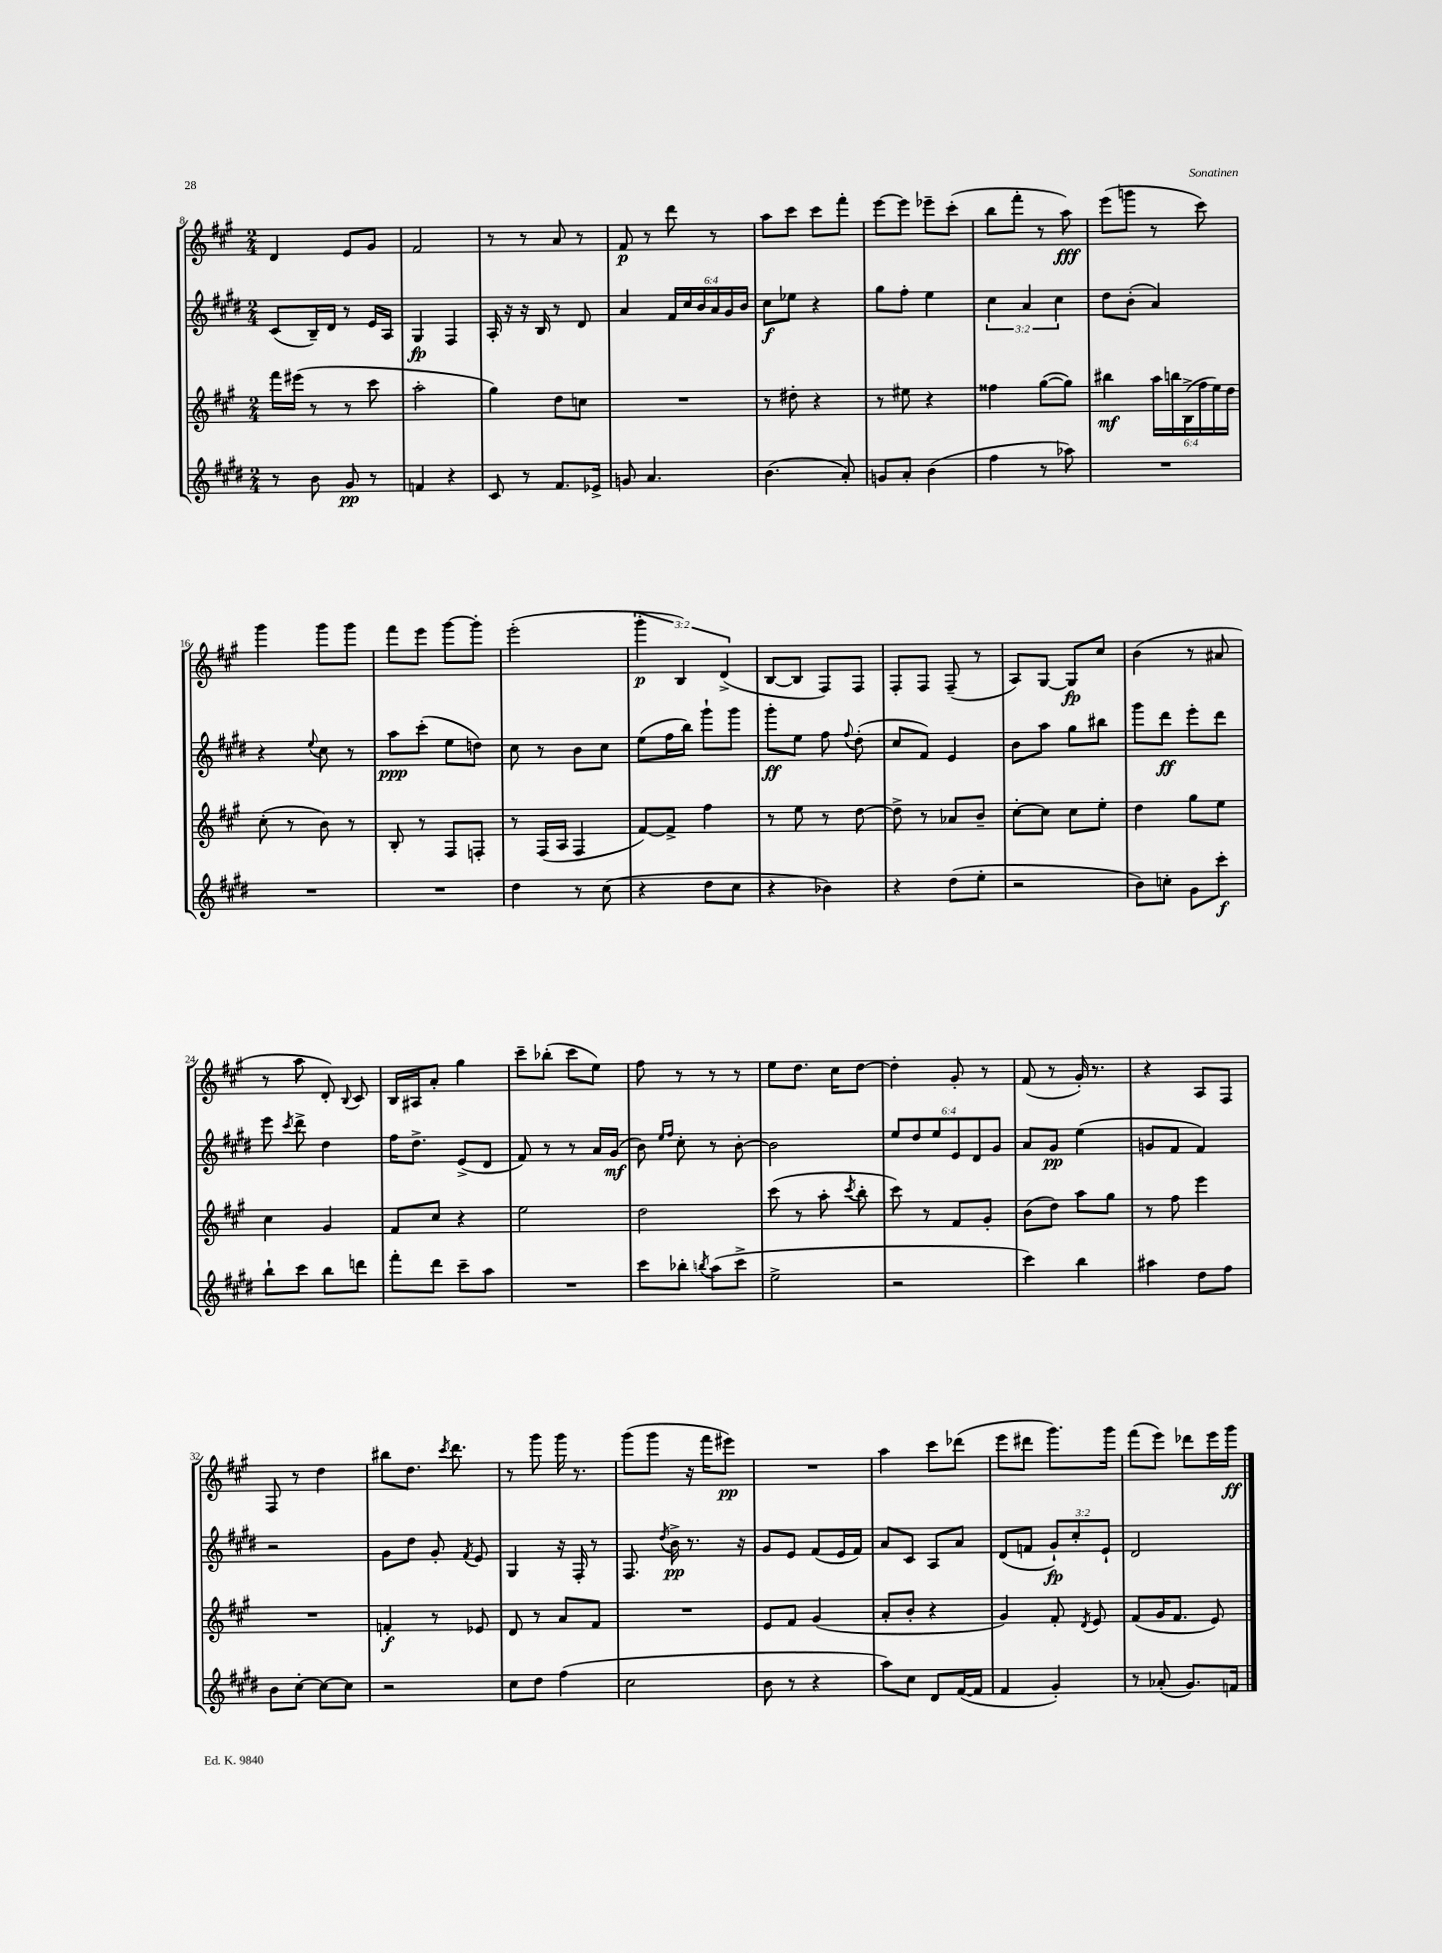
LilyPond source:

<<
\new StaffGroup <<
\new Staff = "s0" {
    \clef treble \key a \major \numericTimeSignature \time 2/4 \override Staff.TupletNumber.text = #tuplet-number::calc-fraction-text
    \autoBeamOff d'4 e'8[ gis'8] |
    fis'2 |
    r8 r8 a'8 r8 |
    fis'8\p r8 d'''8 r8 |
    a''8[ cis'''8] cis'''8[ fis'''8]-. |
    e'''8[~ e'''8] ees'''8[-- cis'''8]-.( |
    b''8[ fis'''8]-. r8 a''8\fff) |
    e'''8[( g'''8] r8 cis'''8) |
    gis'''4 gis'''8[ gis'''8] |
    fis'''8[ e'''8] gis'''8[~ gis'''8]-. |
    e'''2-.( |
    \tuplet 3/2 { gis'''4-.\p b4) d'4->( } |
    b8[~ b8] fis8[) fis8] |
    fis8[-. fis8] fis8--( r8 |
    a8[) gis8]~ gis8[\fp cis''8] |
    b'4( r8 ais'8 |
    r8 a''8 d'8-.) \appoggiatura { b8 } cis'8 |
    b16[ ais16 a'8]-. gis''4 |
    cis'''8[-- bes''8]-.( cis'''8[ e''8]) |
    fis''8 r8 r8 r8 |
    e''8[ d''8.] cis''16[ d''8]~ |
    d''4-. gis'8-. r8 |
    fis'8( r8 gis'16-.) r8. |
    r4 a8[ fis8] |
    fis8 r8 d''4 |
    bis''8[ d''8.] \acciaccatura { cis'''8 } d'''8. |
    r8 gis'''8 gis'''16 r8. |
    gis'''8[( gis'''8] r16 fis'''16[ eis'''8]\pp) |
    R2 |
    a''4 cis'''8[ des'''8]( |
    e'''8[ dis'''8] gis'''8.[) gis'''16] |
    fis'''8[( e'''8]) des'''8[ e'''16 gis'''16]\ff \bar "|." |
}
\new Staff = "s1" {
    \clef treble \key e \major \numericTimeSignature \time 2/4 \override Staff.TupletNumber.text = #tuplet-number::calc-fraction-text
    \autoBeamOff cis'8[( b16--) dis'16] r8 e'16[ a16] |
    gis4\fp fis4 |
    a16-. r16 r16 b16 r8 dis'8 |
    a'4 \tuplet 6/4 { fis'16[ cis''16 b'16 a'16 gis'16 b'16] } |
    cis''8[\f ees''8] r4 |
    gis''8[ fis''8]-. e''4 |
    \tuplet 3/2 { cis''4 a'4 cis''4 } |
    dis''8[ b'8]-.( a'4) |
    r4 \appoggiatura { e''8 } cis''8 r8 |
    a''8[\ppp cis'''8]-.( e''8[ d''8]) |
    cis''8 r8 b'8[ cis''8] |
    e''8[( fis''16 b''16]) gis'''8[-! gis'''8] |
    gis'''8[-.\ff e''8] fis''8 \appoggiatura { fis''8 } dis''8-.( |
    cis''8[ fis'8]) e'4 |
    b'8[ a''8] gis''8[ bis''8] |
    gis'''8[ dis'''8]\ff e'''8[-. dis'''8] |
    e'''8 \acciaccatura { cis'''8 } dis'''8-> dis''4 |
    fis''16[ dis''8.]-> e'8[->( dis'8] |
    fis'8) r8 r8 a'16[ gis'16]\mf( |
    b'8) \grace { e''16[ fis''16] } cis''8-. r8 b'8~-. |
    b'2 |
    \tuplet 6/4 { e''8[ dis''8 e''8 e'8 dis'8 gis'8] } |
    a'8[ gis'8]\pp e''4( |
    g'8[ fis'8] fis'4) |
    r2 |
    gis'8[ dis''8] gis'8-. \acciaccatura { fis'8 } e'8 |
    gis4 r16 fis16-. r8 |
    fis8. \acciaccatura { dis''8 } b'16->\pp r8. r16 |
    gis'8[ e'8] fis'8[( e'16 fis'16]) |
    a'8[ cis'8] a8[ a'8] |
    dis'8[( f'8] \tuplet 3/2 { gis'8[-!\fp) cis''8-. e'8]-! } |
    dis'2 \bar "|." |
}
\new Staff = "s2" {
    \clef treble \key a \major \numericTimeSignature \time 2/4 \override Staff.TupletNumber.text = #tuplet-number::calc-fraction-text
    \autoBeamOff fis'''16[ eis'''16]( r8 r8 cis'''8 |
    a''2-. |
    gis''4) d''8[ c''8] |
    R2 |
    r8 dis''8-. r4 |
    r8 eis''8 r4 |
    fisis''4 gis''8[~( gis''8]) |
    bis''4\mf \tuplet 6/4 { a''16[ b''16 b16->( fis''16 e''16) d''16] } |
    cis''8-.( r8 b'8) r8 |
    b8-. r8 fis8[ f8]-. |
    r8 fis16[( a16] fis4 |
    fis'8[~) fis'8]-> fis''4 |
    r8 e''8 r8 d''8~ |
    d''8-> r8 aes'8[ b'8]-- |
    cis''8[~-. cis''8] cis''8[ e''8]-. |
    d''4 gis''8[ e''8] |
    cis''4 gis'4 |
    fis'8[ cis''8] r4 |
    e''2 |
    d''2 |
    cis'''8( r8 a''8-. \acciaccatura { cis'''8 } b''8-. |
    cis'''8) r8 fis'8[ gis'8]-. |
    b'8[( d''8]) a''8[ gis''8] |
    r8 fis''8 e'''4 |
    R2 |
    f'4-.\f r8 ees'8 |
    d'8 r8 a'8[ fis'8] |
    R2 |
    e'8[ fis'8] gis'4( |
    a'8[-. b'8]-. r4 |
    gis'4) fis'8-. \acciaccatura { d'8 } e'8 |
    fis'8[( gis'16 fis'8.] e'8) \bar "|." |
}
\new Staff = "s3" {
    \clef treble \key e \major \numericTimeSignature \time 2/4
    \autoBeamOff r8 b'8 gis'8\pp r8 |
    f'4 r4 |
    cis'8 r8 fis'8.[ ees'16]-> |
    g'8 a'4. |
    b'4.( a'8-.) |
    g'8[ a'8]-. b'4( |
    fis''4 r8 aes''8) |
    R2 |
    R2 |
    R2 |
    dis''4 r8 cis''8( |
    r4 dis''8[ cis''8] |
    r4 bes'4) |
    r4 dis''8[( e''8]-. |
    r2 |
    b'8[) c''8]-. gis'8[ cis'''8]-.\f |
    b''8[-! cis'''8] b''8[ d'''8] |
    fis'''8[-. dis'''8] cis'''8[-- a''8] |
    R2 |
    cis'''8[ bes''8]-. \acciaccatura { b''8 } a''8[( cis'''8]-> |
    e''2-> |
    r2 |
    cis'''4) b''4 |
    ais''4 dis''8[ fis''8] |
    b'8[ cis''8]~-. cis''8[~ cis''8] |
    r2 |
    cis''8[ dis''8] fis''4( |
    cis''2 |
    b'8 r8 r4 |
    a''8[) cis''8] dis'8[ fis'16~( fis'16] |
    fis'4 gis'4-.) |
    r8 aes'8-.( gis'8.[) f'16] \bar "|." |
}
>>
>>
\layout { \context { \Score currentBarNumber = #8 } }
